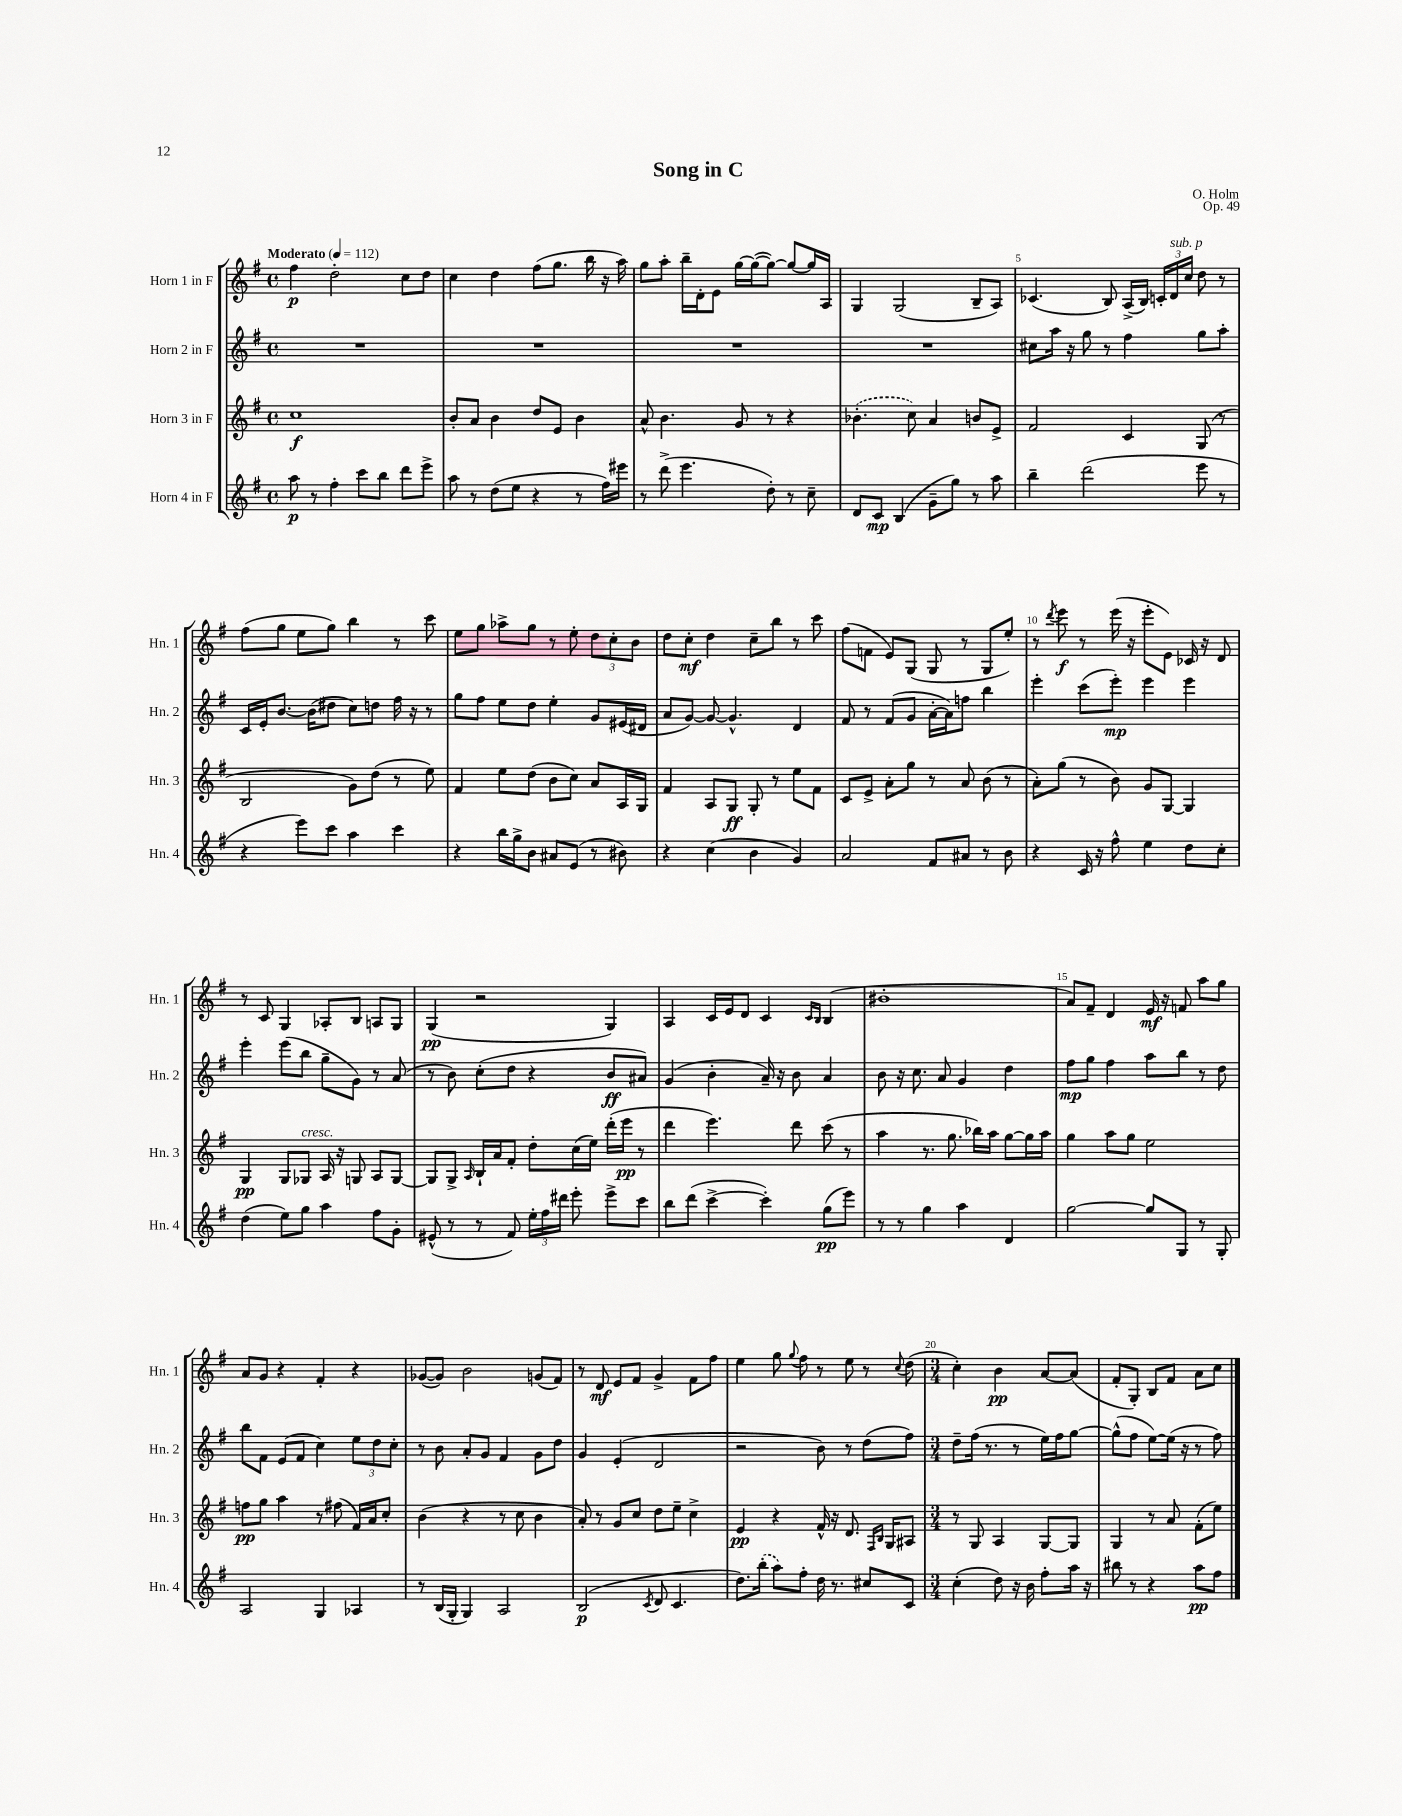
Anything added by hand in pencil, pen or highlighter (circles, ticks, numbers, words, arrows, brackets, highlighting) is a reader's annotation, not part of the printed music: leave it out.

**kern	**dynam	**kern	**dynam	**kern	**dynam	**kern	**dynam
*part4	*part4	*part3	*part3	*part2	*part2	*part1	*part1
*staff4	*staff4	*staff3	*staff3	*staff2	*staff2	*staff1	*staff1
*I"Horn 4 in F	*	*I"Horn 3 in F	*	*I"Horn 2 in F	*	*I"Horn 1 in F	*
*I'Hn. 4	*	*I'Hn. 3	*	*I'Hn. 2	*	*I'Hn. 1	*
*clefG2	*	*clefG2	*	*clefG2	*	*clefG2	*
*k[f#]	*	*k[f#]	*	*k[f#]	*	*k[f#]	*
*M4/4	*	*M4/4	*	*M4/4	*	*M4/4	*
*met(c)	*	*met(c)	*	*met(c)	*	*met(c)	*
*MM112	*	*MM112	*	*MM112	*	*MM112	*
=1	=1	=1	=1	=1	=1	=1	=1
!	!	!	!	!	!	!LO:TX:a:B:t=Moderato	!
8aa\	p	1cc	f	1r	.	4ff#\	p
8r	.	.	.	.	.	.	.
4ff#'\	.	.	.	.	.	2dd'\	.
8ccc\L	.	.	.	.	.	.	.
8bb\J	.	.	.	.	.	.	.
8ddd\L	.	.	.	.	.	8cc\L	.
8eee^\J	.	.	.	.	.	8dd\J	.
=2	=2	=2	=2	=2	=2	=2	=2
8aa\	.	8b'/L	.	1r	.	4cc\	.
8r	.	8a/J	.	.	.	.	.
(8dd\L	.	4b\	.	.	.	4dd\	.
8ee\J	.	.	.	.	.	.	.
4r	.	8dd/L	.	.	.	(8ff#\L	.
.	.	8e/J	.	.	.	8.gg\J	.
8r	.	4b\	.	.	.	.	.
.	.	.	.	.	.	16bb\	.
16ff#\LL)	.	.	.	.	.	16r	.
16eee#X\JJ	.	.	.	.	.	16aa\)	.
=3	=3	=3	=3	=3	=3	=3	=3
8r	.	8a^^/	.	1r	.	8gg\L	.
(8ddd^\	.	4.b\	.	.	.	8aa'\J	.
4.eee\	.	.	.	.	.	16bb~\LL	.
.	.	.	.	.	.	16d'\J	.
.	.	.	.	.	.	8e\J	.
.	.	8g/	.	.	.	[16gg\LL	.
.	.	.	.	.	.	(16gg\J_	.
8dd'\)	.	8r	.	.	.	8gg\J_)	.
8r	.	4r	.	.	.	8gg/L_	.
8cc~\	.	.	.	.	.	16gg/L]	.
.	.	.	.	.	.	16A/JJ	.
=4	=4	=4	=4	=4	=4	=4	=4
8d/L	.	(4.b-X'\	.	1r	.	4G/	.
8c/J	mp	.	.	.	.	.	.
(4B/	.	.	.	.	.	(2G/	.
.	.	8cc\)	.	.	.	.	.
8g~\L	.	4a/	.	.	.	.	.
8gg\J)	.	.	.	.	.	.	.
8r	.	8bn/L	.	.	.	8B~/L	.
8aa\	.	8e^/J	.	.	.	8A/J)	.
=5	=5	=5	=5	=5	=5	=5	=5
4bb~\	.	2f#/	.	8cc#X\L	.	(4.c-X/	.
.	.	.	.	16aa\Jk	.	.	.
.	.	.	.	16r	.	.	.
(2ddd\	.	.	.	8gg\	.	.	.
.	.	.	.	8r	.	8B/)	.
.	.	4c/	.	4ff#\	.	(16A^/LL	.
.	.	.	.	.	.	16B/JJ)	.
.	.	.	.	.	.	24cn'/LL	.
!	!	!	!	!	!	!LO:TX:a:i:t=sub. p	!
.	.	.	.	.	.	24d/	.
.	.	.	.	.	.	24cc/JJ	.
8eee\	.	(8G/	.	8gg\L	.	8dd\	.
8r	.	8r	.	8aa'\J	.	8r	.
!!LO:LB:g=z
=6	=6	=6	=6	=6	=6	=6	=6
4r	.	2B/	.	16c/LL	.	(8ff#\L	.
.	.	.	.	16e'/J	.	.	.
.	.	.	.	[8.b/J	.	8gg\J	.
8eee\L)	.	.	.	.	.	8ee\L	.
.	.	.	.	(16b\KL]	.	.	.
8ccc\J	.	.	.	8dd#X\J	.	8gg\J)	.
4aa\	.	8g\L)	.	8cc\L)	.	4bb\	.
.	.	(8dd\J	.	8ddn\J	.	.	.
4ccc\	.	8r	.	16ff#\	.	8r	.
.	.	.	.	16r	.	.	.
.	.	8ee\)	.	8r	.	8ccc\	.
=7	=7	=7	=7	=7	=7	=7	=7
4r	.	4f#/	.	8gg\L	.	8ee\L	.
.	.	.	.	8ff#\J	.	8gg\J	.
16bb\LL	.	8ee\L	.	8ee\L	.	8aa-X^\L	.
16gg^\J	.	.	.	.	.	.	.
8b\J	.	(8dd\J	.	8dd\J	.	8gg\J	.
8a#X/L	.	8b\L	.	4ee'\	.	8r	.
(8e/J	.	8cc\J)	.	.	.	8ee'\	.
8r	.	8a/L	.	8g/L	.	12dd\L	.
.	.	.	.	.	.	12cc'\	.
8b#X\)	.	16A/L	.	(16e#X/L	.	.	.
.	.	.	.	.	.	12b\J	.
.	.	16G/JJ	.	16d#X/JJ	.	.	.
=8	=8	=8	=8	=8	=8	=8	=8
4r	.	4f#/	.	8a/L	.	8dd\L	.
.	.	.	.	[8g/J)	.	8cc'\J	mf
(4cc\	.	8A/L	.	8g/_	.	4dd\	.
.	.	8G/J	ff	4.g^^/]	.	.	.
4b\	.	8G'/	.	.	.	8cc~\L	.
.	.	8r	.	.	.	8bb\J	.
4g/)	.	8ee\L	.	4d/	.	8r	.
.	.	8f#\J	.	.	.	8ccc\	.
=9	=9	=9	=9	=9	=9	=9	=9
2a/	.	8c/L	.	8f#/	.	(8ff#\L	.
.	.	8e^/J	.	8r	.	8fn\J	.
.	.	8a'\L	.	(8f#/L	.	8e/L)	.
.	.	8gg\J	.	8g/J	.	(8G/J	.
8f#/L	.	8r	.	[16a'\LL	.	8G/	.
.	.	.	.	16a\J])	.	.	.
8a#X/J	.	8a/	.	8ffn\J	.	8r	.
8r	.	(8b\	.	4bb\	.	8G/L	.
8b\	.	8r	.	.	.	8ee'/J)	.
=10	=10	=10	=10	=10	=10	=10	=10
4r	.	8a'\L)	.	4eee'\	.	8r	.
.	.	.	.	.	.	8qddd/	.
.	.	(8gg\J	.	.	.	8eee\	f
16c/	.	8r	.	(8ccc\L	.	8r	.
16r	.	.	.	.	.	.	.
8ff#^^\	.	8b\)	.	8eee'\J)	mp	(16eee\	.
.	.	.	.	.	.	16r	.
4ee\	.	8g/L	.	4eee\	.	8eee'\L	.
.	.	[8G/J	.	.	.	8e\J)	.
8dd\L	.	4G/]	.	4eee\	.	16c-X/	.
.	.	.	.	.	.	16r	.
8cc'\J	.	.	.	.	.	8d/	.
!!LO:LB:g=z
=11	=11	=11	=11	=11	=11	=11	=11
(4dd\	.	4G/	pp	4eee'\	.	8r	.
.	.	.	.	.	.	8c/	.
8ee\L)	.	8G/L	.	(8eee\L	.	4G/	.
!	!	!LO:TX:a:i:t=cresc.	!	!	!	!	!
8gg\J	.	8G-X/J	.	8bb\J	.	.	.
4aa\	.	16A/	.	8gg~\L	.	8A-X'/L	.
.	.	16r	.	.	.	.	.
.	.	8Gn/	.	8g\J)	.	8B/J	.
8ff#\L	.	8A/L	.	8r	.	8An/L	.
8g'\J	.	[8G/J	.	(8a/	.	8G/J	.
=12	=12	=12	=12	=12	=12	=12	=12
(8e#X^^/	.	8G/L]	.	8r	.	(4G/	pp
8r	.	8G^/J	.	8b\)	.	.	.
.	.	16qqA/	.	.	.	.	.
8r	.	16B`/LL	.	(8cc'\L	.	2r	.
.	.	16a/J	.	.	.	.	.
8f#/)	.	8f#'/J	.	8dd\J	.	.	.
24ee'\LL	.	8dd'\L	.	4r	.	.	.
24ff#\	.	.	.	.	.	.	.
24ddd#X\JJ	.	.	.	.	.	.	.
8eee'\	.	(16cc\L	.	.	.	.	.
.	.	16ee\JJ)	.	.	.	.	.
8eee^\L	.	(16ddd'\LL	.	8b/L	ff	4G/)	.
.	.	16eee\JJ	pp	.	.	.	.
8ccc\J	.	8r	.	8a#X/J)	.	.	.
=13	=13	=13	=13	=13	=13	=13	=13
8bb\L	.	4ddd\	.	(4g/	.	4A/	.
(8ddd\J	.	.	.	.	.	.	.
[4ccc^\	.	4.eee\)	.	4b'\	.	16c/LL	.
.	.	.	.	.	.	16e/J	.
.	.	.	.	.	.	8d/J	.
4ccc'\])	.	.	.	16a~/)	.	4c/	.
.	.	.	.	16r	.	.	.
.	.	8ddd\	.	8b\	.	.	.
.	.	.	.	.	.	16qqc/LL	.
.	.	.	.	.	.	16qqB/JJ	.
(8gg\L	pp	(8ccc\	.	4a/	.	(4B/	.
8eee\J)	.	8r	.	.	.	.	.
=14	=14	=14	=14	=14	=14	=14	=14
8r	.	4aa\	.	8b\	.	1b#X'	.
8r	.	.	.	16r	.	.	.
.	.	.	.	8.cc\	.	.	.
4gg\	.	8.r	.	.	.	.	.
.	.	.	.	8a/	.	.	.
.	.	8.gg\	.	.	.	.	.
4aa\	.	.	.	4g/	.	.	.
.	.	16bb-X\LL)	.	.	.	.	.
.	.	16aa\JJ	.	.	.	.	.
4d/	.	[8gg\L	.	4dd\	.	.	.
.	.	16gg\L]	.	.	.	.	.
.	.	16aa\JJ	.	.	.	.	.
=15	=15	=15	=15	=15	=15	=15	=15
[2gg\	.	4gg\	.	8ff#\L	mp	8a/L)	.
.	.	.	.	8gg\J	.	8f#~/J	.
.	.	8aa\L	.	4ff#\	.	4d/	.
.	.	8gg\J	.	.	.	.	.
8gg/L]	.	2ee\	.	8aa\L	.	16e/	mf
.	.	.	.	.	.	16r	.
8G/J	.	.	.	8bb\J	.	8fn/	.
8r	.	.	.	8r	.	8aa\L	.
8G'/	.	.	.	8dd\	.	8gg\J	.
!!LO:LB:g=z
=16	=16	=16	=16	=16	=16	=16	=16
2A/	.	8ffn\L	pp	8bb\L	.	8a/L	.
.	.	8gg\J	.	8f#\J	.	8g/J	.
.	.	4aa\	.	(8e/L	.	4r	.
.	.	.	.	8f#/J	.	.	.
4G/	.	8r	.	4cc\)	.	4f#'/	.
.	.	(8ff#X\	.	.	.	.	.
4A-X/	.	16f#/LL)	.	12ee\L	.	4r	.
.	.	16a/J	.	.	.	.	.
.	.	.	.	12dd\	.	.	.
.	.	8cc'/J	.	.	.	.	.
.	.	.	.	12cc'\J	.	.	.
=17	=17	=17	=17	=17	=17	=17	=17
8r	.	(4b\	.	8r	.	([8g-X/L	.
(16B/LL	.	.	.	8b\	.	8g-/J])	.
16G'/JJ	.	.	.	.	.	.	.
4G/)	.	4r	.	8a'/L	.	2b\	.
.	.	.	.	8g/J	.	.	.
2A/	.	8r	.	4f#/	.	.	.
.	.	8cc\	.	.	.	.	.
.	.	4b\	.	8g\L	.	(8gn/L	.
.	.	.	.	8dd\J	.	8f#/J)	.
=18	=18	=18	=18	=18	=18	=18	=18
(2B/	p	8a'/)	.	4g/	.	8r	.
.	.	8r	.	.	.	8d/	mf
.	.	8g/L	.	(4e'/	.	8e/L	.
.	.	8cc/J	.	.	.	8f#/J	.
8qc/	.	.	.	.	.	.	.
8d/	.	8dd\L	.	2d/	.	4g^/	.
4.c/	.	8ee~\J	.	.	.	.	.
.	.	4cc^\	.	.	.	8f#\L	.
.	.	.	.	.	.	8ff#\J	.
=19	=19	=19	=19	=19	=19	=19	=19
8.dd\L)	.	4e/	pp	2r	.	4ee\	.
(16bb'\Jk	.	.	.	.	.	.	.
8aa\L)	.	4r	.	.	.	8gg\	.
.	.	.	.	.	.	8qqgg/	.
8ff#'\J	.	.	.	.	.	8ff#\	.
16dd\	.	16f#^^/	.	8b\)	.	8r	.
8.r	.	16r	.	.	.	.	.
.	.	8.d/	.	8r	.	8ee\	.
8cc#X/L	.	.	.	(8dd\L	.	8r	.
.	.	16qqF#/LL	.	.	.	.	.
.	.	16qqB/JJ	.	.	.	.	.
.	.	16G/KL	.	.	.	.	.
.	.	.	.	.	.	8qqcc/	.
8c/J	.	8A#X/J	.	8ff#\J)	.	(8dd\	.
=20	=20	=20	=20	=20	=20	=20	=20
*M3/4	*	*M3/4	*	*M3/4	*	*M3/4	*
(4cc'\	.	8r	.	8dd~\L	.	4cc'\)	.
.	.	8G/	.	(16ff#\Jk	.	.	.
.	.	.	.	8.r	.	.	.
8dd\)	.	4A/	.	.	.	4b\	pp
16r	.	.	.	8r	.	.	.
16b\	.	.	.	.	.	.	.
8ff#'\L	.	[8G/L	.	16ee\LL)	.	[8a/L	.
.	.	.	.	16ff#\J	.	.	.
16aa\Jk	.	8G/J]	.	[8gg\J	.	(8a/J]	.
16r	.	.	.	.	.	.	.
=21	=21	=21	=21	=21	=21	=21	=21
8bb#X\	.	4G/	.	(8gg^^\L]	.	8f#'/L	.
8r	.	.	.	8ff#\J	.	8G'/J)	.
4r	.	8r	.	[8ee\L)	.	8B/L	.
.	.	8a/	.	(16ee\Jk]	.	8f#/J	.
.	.	.	.	16r	.	.	.
8aa\L	pp	(8f#'\L	.	8r	.	8a\L	.
8ff#\J	.	8ee\J)	.	8ff#\)	.	8cc\J	.
==	==	==	==	==	==	==	==
*-	*-	*-	*-	*-	*-	*-	*-
